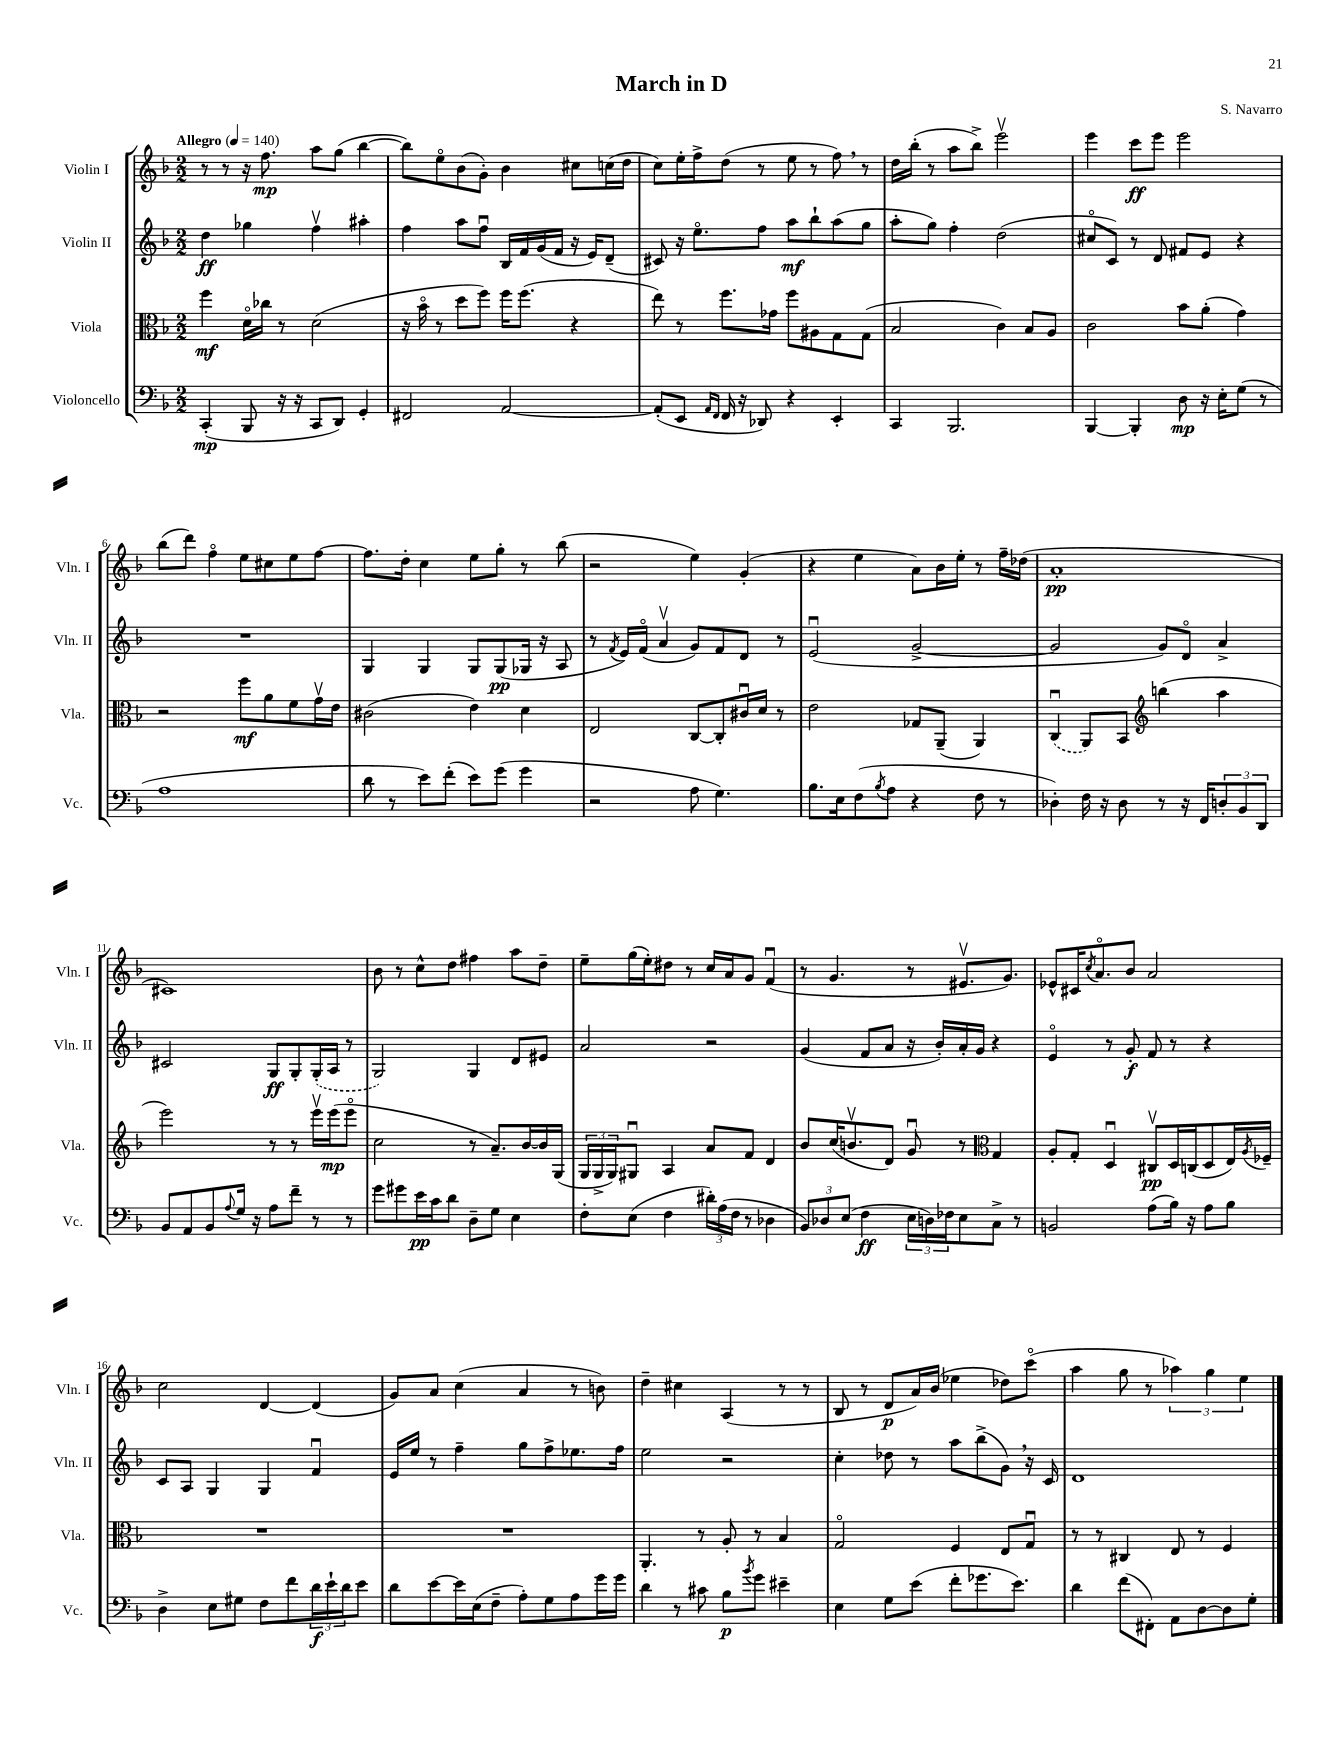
\header { title = "March in D" composer = "S. Navarro" }
<<
\new StaffGroup <<
\new Staff = "s0" \with { instrumentName = "Violin I" shortInstrumentName = "Vln. I" } {
    \clef treble \key f \major \numericTimeSignature \time 2/2 \tempo "Allegro" 4 = 140
    r8 r8 r16 f''8.\mp a''8 g''8( bes''4~ |
    bes''8) e''8\flageolet bes'8( g'8-.) bes'4 cis''8 c''16( d''16 |
    c''8) e''16-. f''16-> d''8( r8 e''8 r8 f''8) \breathe r8 |
    d''16 bes''16-.( r8 a''8 bes''8->) e'''2\upbow |
    e'''4 c'''8\ff e'''8 e'''2 |
    bes''8( d'''8) f''4\flageolet e''8 cis''8 e''8 f''8~ |
    f''8. d''16-. c''4 e''8 g''8-. r8 bes''8( |
    r2 e''4) g'4-.( |
    r4 e''4 a'8) bes'16 e''16-. r8 f''16-- des''16( |
    a'1-.\pp |
    cis'1) |
    bes'8 r8 c''8-^ d''8 fis''4 a''8 d''8-- |
    e''8-- g''16( e''16-.) dis''8 r8 c''16 a'16 g'8 f'4\downbow( |
    r8 g'4. r8 eis'8.\upbow g'8.) |
    ees'8-^ cis'16 \acciaccatura { c''8 } a'8.\flageolet bes'8 a'2 |
    c''2 d'4~ d'4( |
    g'8) a'8 c''4( a'4 r8 b'8) |
    d''4-- cis''4 a4( r8 r8 |
    bes8 r8 d'8\p a'16) bes'16( ees''4 des''8) c'''8\flageolet( |
    a''4 g''8 r8 \tuplet 3/2 { aes''4) g''4 e''4 } \bar "|." |
}
\new Staff = "s1" \with { instrumentName = "Violin II" shortInstrumentName = "Vln. II" } {
    \clef treble \key f \major \numericTimeSignature \time 2/2
    d''4\ff ges''4 f''4\upbow ais''4-. |
    f''4 a''8 f''8\downbow bes16 f'16 g'16( f'16 r16 e'16) d'8--( |
    cis'8) r16 e''8.\flageolet f''8 a''8\mf bes''8-! a''8( g''8 |
    a''8-. g''8) f''4-. d''2( |
    cis''8\flageolet c'8) r8 d'8 fis'8 e'8 r4 |
    R1 |
    g4 g4 g8 g8\pp( ges16 r16 a8 |
    r8 \acciaccatura { f'8 } e'16) f'16\flageolet( a'4\upbow g'8) f'8 d'8 r8 |
    e'2\downbow( g'2~-> |
    g'2 g'8) d'8\flageolet a'4-> |
    cis'2 g8\ff g8-. \once \slurDashed g16-.( a16 r8 |
    g2) g4 d'8 eis'8 |
    a'2 r2 |
    g'4( f'8 a'8 r16 bes'16-.) a'16-. g'16 r4 |
    e'4\flageolet r8 g'8-.\f f'8 r8 r4 |
    c'8 a8 g4 g4 f'4\downbow |
    e'16 e''16 r8 f''4-- g''8 f''8-> ees''8. f''16 |
    e''2 r2 |
    c''4-. des''8 r8 a''8 bes''8->( g'8) \breathe r16 c'16 |
    d'1 \bar "|." |
}
\new Staff = "s2" \with { instrumentName = "Viola" shortInstrumentName = "Vla." } {
    \clef alto \key f \major \numericTimeSignature \time 2/2
    f''4\mf d'16\flageolet ces''16 r8 d'2( |
    r16 bes'16\flageolet r8 d''8 f''8) f''16 f''8.( r4 |
    e''8) r8 f''8. ges'16 f''8 ais8 g8 g8( |
    bes2 c'4) bes8 a8 |
    c'2 bes'8 a'8-.( g'4) |
    r2 f''8\mf a'8 f'8 g'16\upbow e'16 |
    cis'2( e'4) d'4 |
    e2 c8~ c8-. cis'16\downbow d'16 r8 |
    e'2 ges8 a,8--( a,4) |
    \once \slurDashed c4\downbow( a,8) bes,8 \clef treble b''4( a''4 |
    e'''2) r8 r8 e'''16\upbow e'''16\mp( e'''8\flageolet |
    c''2 r8 a'8.--) bes'16~ bes'16 g16( |
    \tuplet 3/2 { g16 g16-> g16) } gis8\downbow a4 a'8 f'8 d'4 |
    bes'8 c''16( b'8.\upbow d'8) g'8\downbow r8 \clef alto g4 |
    a8-. g8-. d4\downbow cis8\upbow\pp d16 c16( d8 e16) \acciaccatura { a8 } fes16-- |
    R1 |
    R1 |
    a,4.-. r8 a8-. r8 bes4 |
    g2\flageolet f4 e8 g8\downbow |
    r8 r8 cis4 e8 r8 f4 \bar "|." |
}
\new Staff = "s3" \with { instrumentName = "Violoncello" shortInstrumentName = "Vc." } {
    \clef bass \key f \major \numericTimeSignature \time 2/2
    c,4-.\mp( bes,,8 r16 r16 c,8 d,8) g,4-. |
    fis,2 a,2~ |
    a,8-.( e,8 \grace { a,16 f,16 } f,16 r16 des,8) r4 e,4-. |
    c,4 bes,,2. |
    bes,,4~ bes,,4-. d8\mp r16 e16-. g8( r8 |
    a1 |
    d'8 r8 e'8) f'8-.( e'8) g'8( g'4 |
    r2 a8 g4.) |
    bes8. e16 f8( \acciaccatura { bes8 } a8 r4 f8 r8 |
    des4-.) f16 r16 des8 r8 r16 f,16 \tuplet 3/2 { d8-. bes,8 d,8 } |
    bes,8 a,8 bes,8 \appoggiatura { a8 } g16 r16 a8 f'8-- r8 r8 |
    g'8 gis'8 e'16\pp c'16 d'8 d8-- g8 e4 |
    f8-. e8( f4 \tuplet 3/2 { dis'16-.) a16( f16 } r8 des4 |
    \tuplet 3/2 { bes,8) des8 e8( } f4\ff \tuplet 3/2 { e16 d16) fes16 } e8 c8-> r8 |
    b,2 a8( bes16) r16 a8 bes8 |
    d4-> e8 gis8 f8 f'8 \tuplet 3/2 { d'16\f e'16-! d'16 } e'8 |
    d'8 e'8~ e'16 e16( f8-- a8-.) g8 a8 g'16 g'16 |
    d'4 r8 cis'8 bes8\p \acciaccatura { bes'8 } g'8 eis'4-- |
    e4 g8 e'8( f'8-. ges'8. e'8.) |
    d'4 f'8( fis,8-.) a,8 d8~ d8 g8-. \bar "|." |
}
>>
>>
